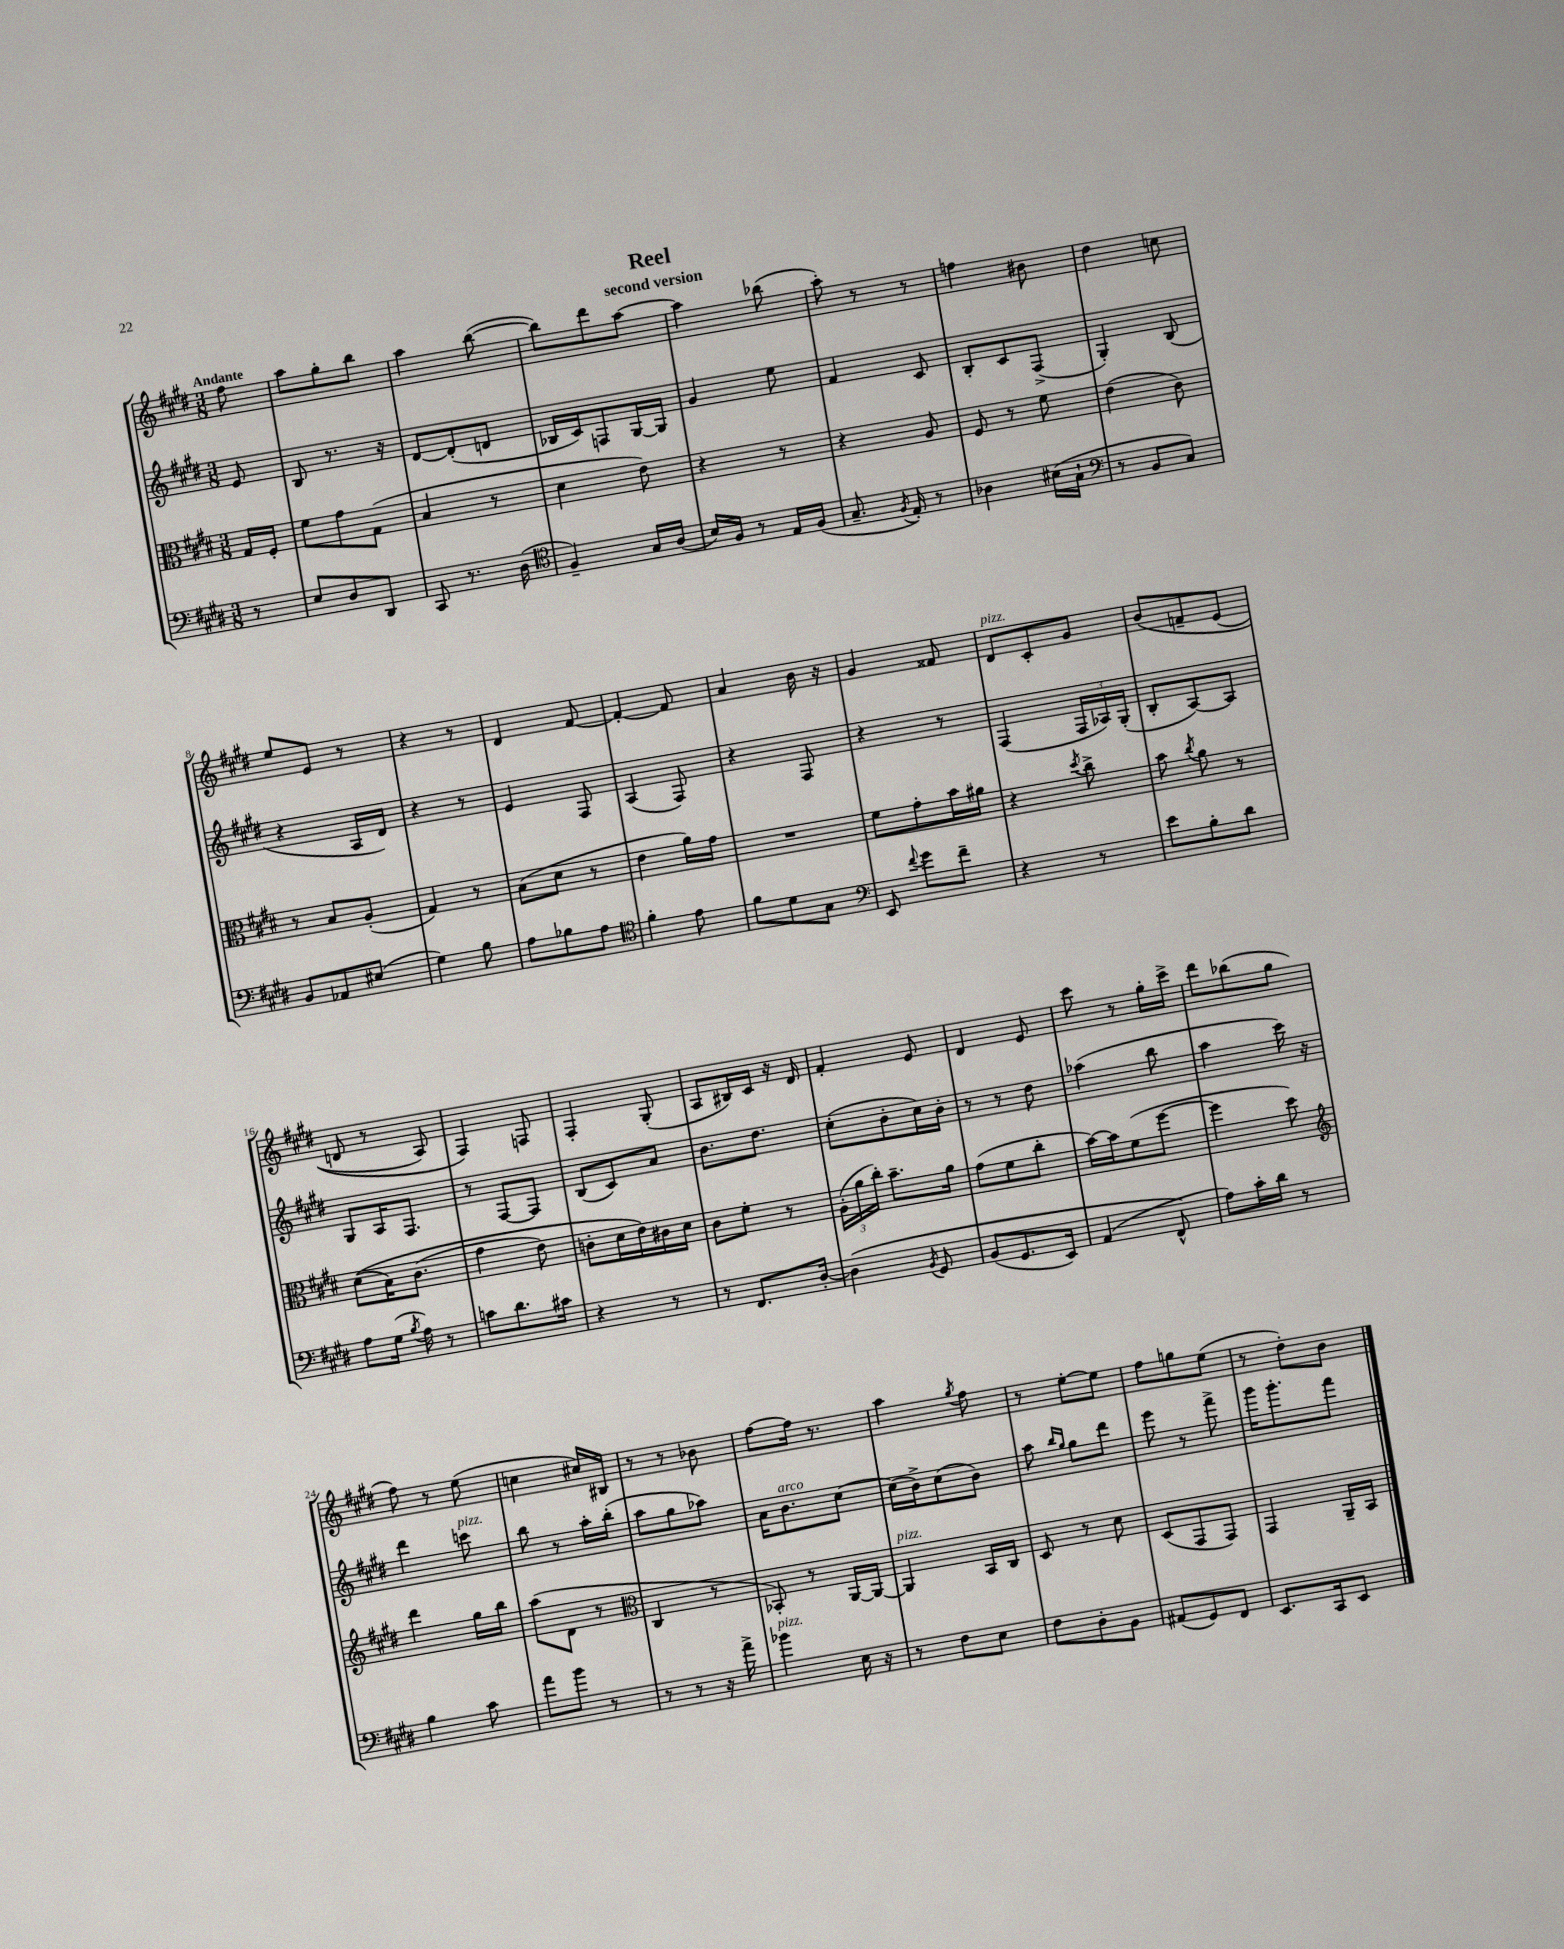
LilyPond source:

\header { title = "Reel" subtitle = "second version" }
<<
\new StaffGroup <<
\new Staff = "s0" {
    \clef treble \key e \major \numericTimeSignature \time 3/8 \partial 8 \tempo "Andante"
    \autoBeamOff fis''8 |
    a''8[ gis''8-. b''8] |
    a''4 b''8~( |
    b''8[) dis'''8 a''8]~ |
    a''4 bes''8( |
    a''8-.) r8 r8 |
    f''4 bis'8 |
    dis''4 c''8 |
    e''8[ e'8] r8 |
    r4 r8 |
    dis'4 fis'8~ |
    fis'4~-. fis'8 |
    a'4 b'16 r16 |
    gis'4 fisis'8 |
    dis'8[^\markup { \italic "pizz." } cis'8-. gis'8] |
    b'8[\( f'8-- e'8]( |
    d'8 r8 a8) |
    fis4\) f8 |
    fis4-. gis8-.( |
    a8[ bis16) cis'16] r16 dis'16 |
    fis'4-. e'8 |
    dis'4 e'8 |
    cis'''8 r8 gis''16[-. cis'''16]-> |
    dis'''8[ bes''8( gis''8] |
    fis''8) r8 e''8( |
    c''4 cis''16[) bis16] |
    r8 r8 bes'8 |
    fis''8[~ fis''16] r8. |
    a''4 \acciaccatura { gis''8 } fis''8 |
    r8 e''8[~-. e''8] |
    fis''8[ g''8 e''8]( |
    r8 dis''8[-.) b'8] \bar "|." |
}
\new Staff = "s1" {
    \clef treble \key e \major \numericTimeSignature \time 3/8 \partial 8
    \autoBeamOff e'8 |
    b8 r8. r16 |
    dis'8[~ dis'8-.( d'8] |
    bes16[ cis'16) f8 gis16~ gis16] |
    gis'4 e''8 |
    fis'4 cis'8 |
    b8[-. cis'8 fis8]->( |
    gis4-.) b8( |
    r4 a16[ dis'16]) |
    r4 r8 |
    e'4 fis8 |
    a4( fis8) |
    r4 fis8 |
    r4 r8 |
    fis4( \tuplet 3/2 { fis16[ aes16) gis16]-.( } |
    b8[-. a8~) a8] |
    gis8[ a16 fis8.] |
    r8 fis8[~ fis8] |
    b8[( cis'8) a'8] |
    b'8.[ dis''8.] |
    cis''8[-.( b'8-. cis''16) b'16]-. |
    r8 r8 dis''8 |
    aes''4( b''8 |
    a''4 cis'''16) r16 |
    dis'''4 c'''8^\markup { \italic "pizz." } |
    b''8 r8 a''16[-. b''16]-.( |
    a''8[ gis''8 aes''8]) |
    a'16[ b'8.^\markup { \italic "arco" } cis''8]~ |
    cis''16[( b'16->) cis''8( b'8]) |
    a''8 \grace { b''16[ gis''16] } gis''8[ dis'''8] |
    e'''8 r8 fis'''8-> |
    gis'''16[ gis'''8.-. fis'''8] \bar "|." |
}
\new Staff = "s2" {
    \clef alto \key e \major \numericTimeSignature \time 3/8 \partial 8
    \autoBeamOff gis16[ fis16]-. |
    fis'8[ gis'8 gis8]( |
    b4 r8 |
    dis'4 e'8) |
    r4 r8 |
    r4 a8 |
    fis8 r8 fis'8 |
    e'4( cis'8) |
    r8 b8[ a8]-.( |
    gis4) r8 |
    b8[( dis'8] r8 |
    e'4 a'16[) gis'16] |
    R4. |
    fis'8[ gis'8-. b'16 ais'16] |
    r4 \acciaccatura { dis''8 } cis''8-> |
    b'8 \acciaccatura { cis''8 } a'8 r8 |
    dis'8[(\( b16) cis'8.]( |
    gis'4 e'8) |
    c'8[-. dis'16 e'16\) cis'16 dis'16] |
    cis'8[ fis'8]-. r8 |
    \tuplet 3/2 { a16[-.( a'16 cis''16]-.) } b'8.[-- a'16] |
    gis'8[( fis'8 cis''8]-. |
    b'16[~) b'16 fis'8( fis''8]~ |
    fis''4 dis''8) |
    \clef treble dis'''4 gis''16[ b''16] |
    a''8[( dis'8] r8 |
    \clef alto cis4 r8 |
    bes,8-.) r8 a,16[~ a,16]~ |
    a,4^\markup { \italic "pizz." } b,16[ cis16] |
    dis8 r8 dis'8 |
    dis8[( gis,8 gis,8]) |
    gis,4 a,16[-- b,16] \bar "|." |
}
\new Staff = "s3" {
    \clef bass \key e \major \numericTimeSignature \time 3/8 \partial 8
    \autoBeamOff r8 |
    e8[ dis8 dis,8] |
    cis,8 r8. dis16( |
    \clef tenor fis4--) gis16[ a16]( |
    b16[) fis16] r8 e16[ fis16]( |
    gis8.-- \acciaccatura { fis8 } e16-.) r8 |
    aes4 bis16[( gis16]-! |
    \clef bass r8 b,8[ cis8]) |
    b,8[ aes,8 eis8]( |
    gis4) b8 |
    a8[ bes8 a8] |
    \clef tenor fis'4-. e'8 |
    fis'8[ dis'8 gis8] |
    \clef bass e,8 \appoggiatura { fis'8 } gis'8[ fis'8]-- |
    r4 r8 |
    e'8[ b8-. dis'8] |
    a8[ gis16]( \acciaccatura { b8 } a16) r8 |
    c'8[ dis'8. cis'16] |
    r4 r8 |
    r8 fis,8.[ dis16]~-. |
    dis4\( \acciaccatura { b,8 } gis,8 |
    b,8[( gis,8. e,16]) |
    a,4( fis,8-^\) |
    a8[) cis'16-. dis'16] r8 |
    b4 cis'8 |
    a'8[ b'8] r8 |
    r8 r8 r16 a'16-> |
    bes'4^\markup { \italic "pizz." } e16 r16 |
    r8 fis8[ e8] |
    fis8[ dis8-. b,8] |
    ais,8[( gis,8) fis,8] |
    e,8.[ cis,16 e,8] \bar "|." |
}
>>
>>
